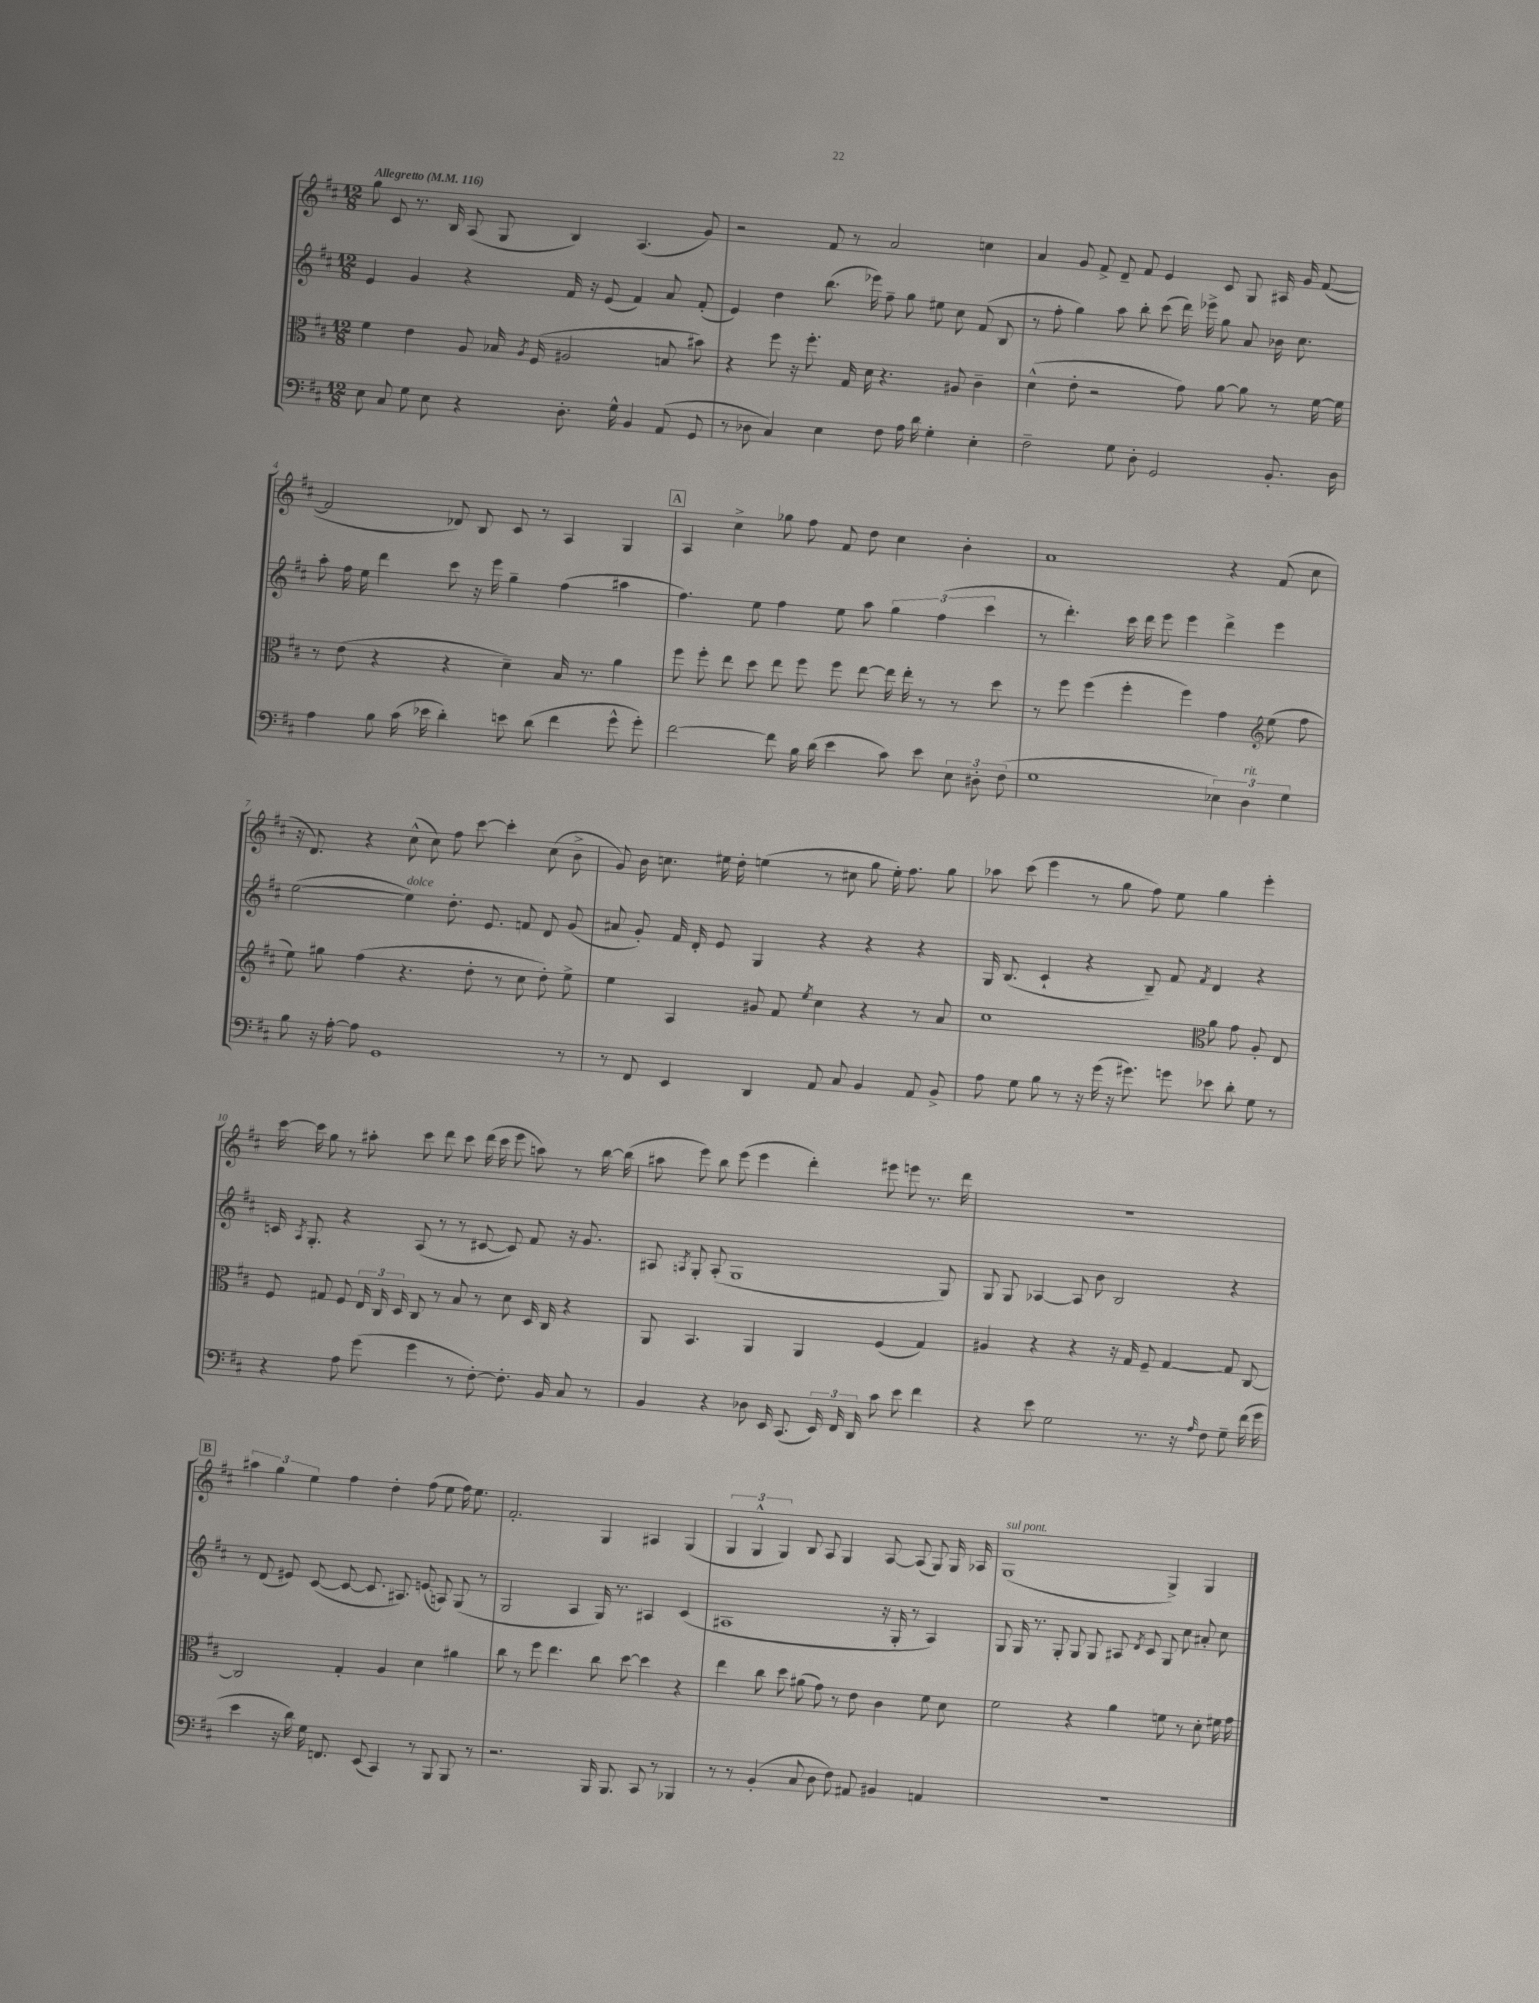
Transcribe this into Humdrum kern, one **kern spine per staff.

**kern	**kern	**kern	**kern
*staff4	*staff3	*staff2	*staff1
*clefF4	*clefC3	*clefG2	*clefG2
*k[f#c#]	*k[f#c#]	*k[f#c#]	*k[f#c#]
*M12/8	*M12/8	*M12/8	*M12/8
*MM116	*MM116	*MM116	*MM116
8E	4f#	4e	8gg
8C#	.	.	8c#
8G	4e	4g	8.r
8E	.	.	.
.	.	.	16B
4r	8A	4r	(8A
.	16B-	.	8G
.	8qA	.	.
.	(16F#	.	.
8.D'	2A#	16f#	4B)
.	.	16r	.
.	.	(8e	.
16G^^	.	.	.
4BB	.	4f#)	(4.A
(8AA	8B	8a	.
8GG	8b#)	(8f#'	8g)
=	=	=	=
8r	4r	4e)	2r
8D-	.	.	.
4C#)	8ff#	4dd	.
.	16r	.	.
.	8.ff#'	.	.
4E	.	(8.bb	8f#
.	16G	.	8r
.	16d	16eee-)	.
8F#	4.r	8ff#~	2a
16A	.	8gg	.
16d	.	.	.
4G'	.	8ee#	.
.	8A#	8cc#	.
4E'	4c#~	(8f#	4cc
.	.	8B	.
=	=	=	=
2F#~	(4d^^	8r	4a
.	.	8ff#'	.
.	8e'	4gg)	8g
.	2r	.	8f#^
8G	.	8aa	8d~
8D'	.	8bb'	8f#
2GG	.	(8ccc#	4e
.	8g)	16ddd)	.
.	.	16eee-^	.
.	[8a	8gg	8c#
.	8a]	8a	8G
8.BB'	8r	16b-	16A#
.	.	8.cc#	16g
.	[16f#	.	([8f#
16D	16f#]	.	.
=	=	=	=
4A	8r	8aa'	2f#]
.	(8e	16ff#	.
.	.	16ee	.
8B	4r	4ddd	.
(16c#	.	.	.
16e-	.	.	.
4d')	4r	8ccc#	8d-)
.	.	16r	8B
.	.	16eee	.
8e	4d~)	4gg~	8c#
(8d	.	.	8r
4f#	16B	(4ff#	4A
.	8.r	.	.
8g^^	4a	4aa#	4G
8g')	.	.	.
=	=	=	=
[2f#	8ff#	4.ff#)	4A
.	8ff#'	.	.
.	8ee	.	4cc#^
.	8dd	8ee	.
8f#]	8ee	4ff#	8gg-
16B	8ff#	.	8ff#
(16d	.	.	.
4e	8ff#	8ee	8f#
.	[8ee	8aa	8dd
8c#)	16ee]	6gg	4cc#
.	16ee'	.	.
8e	8r	.	.
.	.	(6ff#	.
12E	8r	.	4b'
12D#'	.	6ccc#	.
.	8dd	.	.
(12F#	.	.	.
=	=	=	=
1G	8r	8r	1a
.	8ff#	4.ddd')	.
.	(4ff#	.	.
.	4ff#'	16ccc#	.
.	.	16ddd	.
.	.	8eee	.
.	4ff#)	4eee	.
6E-)	4g	4ddd^	4r
6D	.	.	.
*	*clefG2	*	*
.	(8ee	4eee	(8f#
6G	.	.	.
.	8ff#	.	8cc#
=	=	=	=
8B	8ee)	([2ee	16r
.	.	.	8.d)
16r	8gg#	.	.
[16A'	.	.	.
8A]	(4ff#	.	4r
1GG	.	.	.
.	4.r	4ee])	(8cc#^^
.	.	.	8cc#)
.	.	8.dd'	8ff#
.	8dd'	.	[8ccc#
.	.	8.e	.
.	8r	.	4ccc#']
.	8cc#	8f	.
.	8dd')	8d	(8cc#
8r	8ee^	(8g	8b^
=	=	=	=
8r	4ee	8a#	8g)
8FF#	.	8g')	16b
.	.	.	8.cc
4EE	4A	16f#	.
.	.	16d'	.
.	.	8e	16ee#
.	.	.	16dd'
4DD	8g#	4G	(4ee
.	8f#	.	.
.	8qee	.	.
8AA	4cc#	4r	8r
8C#	.	.	8cc#
4BB	4r	4r	8gg
.	.	.	16ee')
.	.	.	8.ff#
8AA	8r	4r	.
8BB^	8a	.	8gg
=	=	=	=
8A	1cc#	16G	8aa-
.	.	(8.B	.
8G	.	.	(8ccc#
8B	.	4c#`	4eee
8r	.	.	.
16r	.	4r	8r
(16g	.	.	.
16r	.	.	8gg
8.g#)	.	.	.
.	.	8B~)	8ff#)
8g	.	8f#	8ee
*	*clefC3	*	*
.	.	8qf#	.
8e-	8a	4d	4gg
8d'	8g	.	.
8G	8A'	4r	4eee'
8r	8E	.	.
=	=	=	=
4r	8F#	16c	[16ccc#
.	.	8qA	.
.	.	8.G'	16ccc#]
.	8G#	.	8gg
8A	8F#	4r	8r
(8g	24E	.	8aa#'
.	24C#	.	.
.	24D	.	.
4g	8C#	(8A	8ccc#
.	8r	8r	8ddd
8r	8B	8r	8ccc#
[8F#')	8r	[8c#	(16ddd
.	.	.	16ccc#
8.F#']	8d	8c#])	8eee
.	16D	8f#	8aa)
16BB	16C#	.	.
8C#	4r	16r	8r
.	.	8.g	.
8r	.	.	[16bb
.	.	.	(16bb]
=	=	=	=
4BB	8AA	8A#	8aa#
.	.	8qA	.
.	4.BB	8G'	8eee)
4r	.	(8A'	8bb
.	.	1G	(8eee
8D-	4AA	.	4eee
16EE	.	.	.
(8.CC#	.	.	.
.	4AA	.	4ddd')
24EE)	.	.	.
24FF#	.	.	.
24DD	.	.	.
8c#	(4F#	.	8eee#
8e	.	.	8eee
4f#	4G)	.	8.r
.	.	8G)	.
.	.	.	16ddd
=	=	=	=
4r	4A#	8G	1.r
.	.	8G	.
8e	4r	[4A-	.
2G	.	.	.
.	4r	8A-]	.
.	.	8b	.
.	16r	2B	.
.	16G	.	.
8.r	8F#~	.	.
.	[4G	.	.
16r	.	.	.
16qqA	.	.	.
8F#	.	.	.
8G~	8G]	4r	.
(16f#	[8C#	.	.
16g	.	.	.
=	=	=	=
4e	2C#]	8r	6aa#
.	.	(8d	.
.	.	.	6gg
16r	.	8e#)	.
16d)	.	.	.
.	.	.	6ee
16G	.	([8c#	.
8.FF	.	.	.
.	4G'	8c#_	4ff#
(8EE	.	8.c#]	.
4CC#)	4A	.	4dd'
.	.	8.A#)	.
8r	4d	(8e	(8ff#
8BBB	.	8A)	8ee
8BBB	4a#	(8G	16ff#)
.	.	.	8.ee
8r	.	8r	.
=	=	=	=
2.r	8cc#	2G	2.f#'
.	8r	.	.
.	8ff#	.	.
.	4.ee	.	.
.	.	4A	.
16BBB	8cc#	16G)	4G
8.BBB	.	8.r	.
.	[8dd	.	.
8CC#	4dd]	4A#	4A#
8r	.	.	.
4BBB-	4r	(4c#	(4G
=	=	=	=
8r	4ee	1A#	6G
8r	.	.	.
.	.	.	6G^^
(4BB'	8cc#	.	.
.	.	.	6G)
.	8dd	.	.
8C#	(8a#	.	8B
8D	8g)	.	8A
8F#)	8r	.	4G
8AA#	8e	.	.
4BB#	4c#	16r	[8A
.	.	16G'	.
.	.	8r	(8A]
4AA	8f#	4A#)	8G)
.	8d	.	16G
.	.	.	16A-
=	=	=	=
1.r	2f#	8G	(1G
.	.	16G	.
.	.	8.r	.
.	.	8G'	.
.	4r	8G	.
.	.	8G	.
.	4a	8A#	.
.	.	8qd	.
.	.	8c#	.
.	8f	8G	4G^)
.	8r	8cc#	.
.	8d'	8a#'	4G
.	16f#	8cc#	.
.	16g	.	.
==	==	==	==
*-	*-	*-	*-
